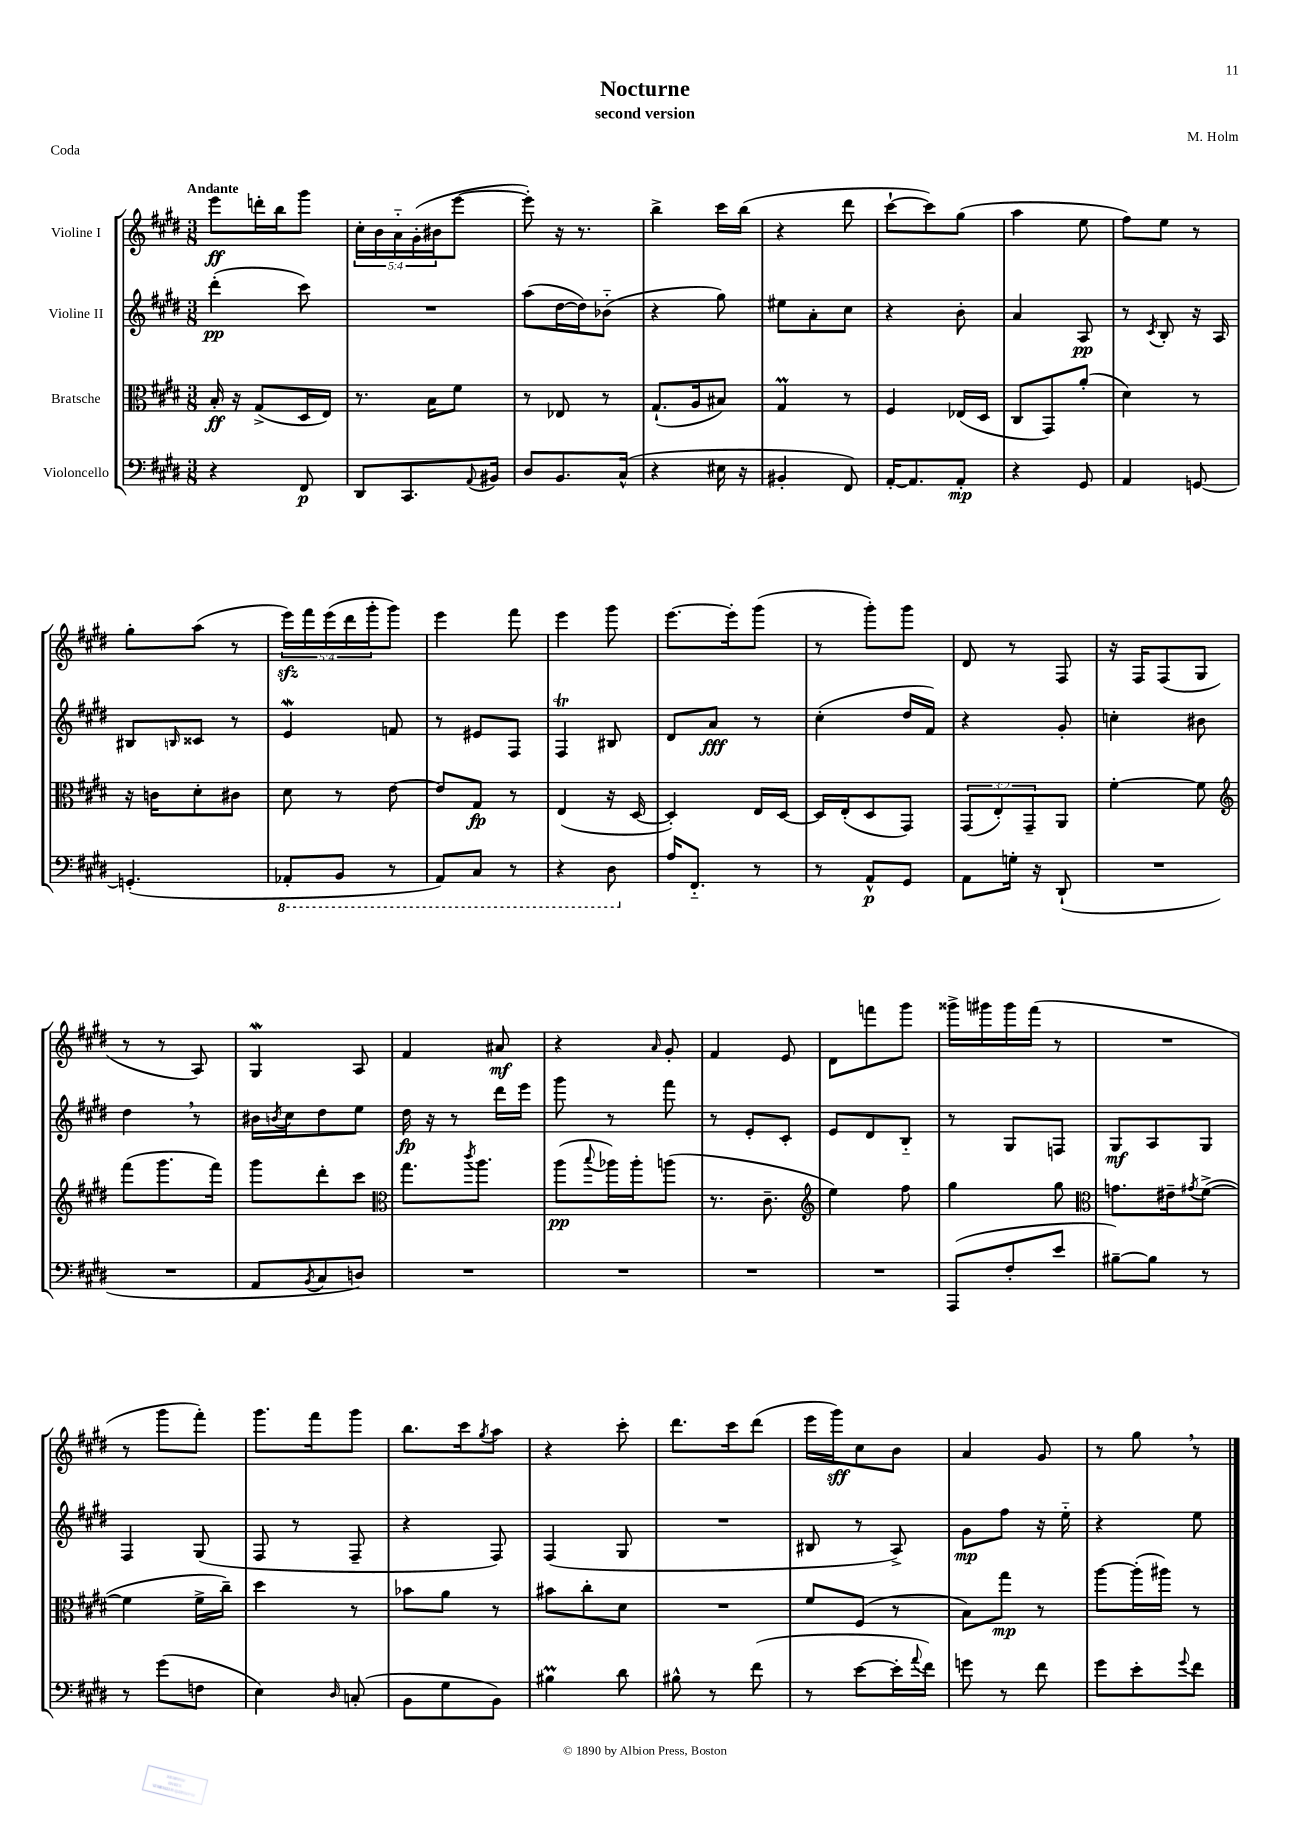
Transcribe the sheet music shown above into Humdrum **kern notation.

**kern	**kern	**kern	**kern
*staff4	*staff3	*staff2	*staff1
*clefF4	*clefC3	*clefG2	*clefG2
*k[f#c#g#d#]	*k[f#c#g#d#]	*k[f#c#g#d#]	*k[f#c#g#d#]
*M3/8	*M3/8	*M3/8	*M3/8
4r	16B'	(4ddd#'	8eee
.	16r	.	.
.	(8G#^	.	16ddd'
.	.	.	16bb
8FF#	16D#	8ccc#)	8ggg#
.	16E)	.	.
=	=	=	=
8DD#	8.r	4.r	20cc#'
.	.	.	20b
.	.	.	20a'~
8.CC#	.	.	.
.	.	.	(20g#'
.	16B	.	.
.	.	.	20b#
.	8f#	.	[8eee
8qqAA	.	.	.
16BB#	.	.	.
=	=	=	=
8D#	8r	(8aa	8eee'])
8.BB	8E-	[16dd#	16r
.	.	16dd#])	8.r
.	8r	(8b-'~	.
(16C#^^	.	.	.
=	=	=	=
4r	(8.G#`	4r	4bb^
.	16A	.	.
16E#	8B#)	8gg#)	16ccc#
16r	.	.	(16bb
=	=	=	=
4BB#'	4G#	8ee#	4r
.	.	8a'	.
8FF#)	8r	8cc#	8ddd#
=	=	=	=
[16AA'	4F#	4r	[8ccc#`
8.AA]	.	.	.
.	.	.	8ccc#])
8AA'	(16E-	8b'	(8gg#
.	16D#	.	.
=	=	=	=
4r	8C#	4a	4aa
.	8GG#)	.	.
8GG#	(8a'	8A	8ee
=	=	=	=
4AA	4d#)	8r	8ff#)
.	.	8qc#	.
.	.	8B'	8ee
[8GG	8r	16r	8r
.	.	16A	.
=	=	=	=
(4.GG']	16r	8B#	8gg#'
.	16c	.	.
.	.	16qqB	.
.	8d#'	8c##	(8aa
.	8c#	8r	8r
=	=	=	=
8AAA-'	8d#	4e	20eee)
.	.	.	20fff#
.	.	.	(20eee
8BBB	8r	.	.
.	.	.	20ddd#
.	.	.	20ggg#'
8r	[8e	8f	8ggg#)
=	=	=	=
8AAA)	8e]	8r	4eee
8CC#	8G#	8e#	.
8r	8r	8F#	8fff#
=	=	=	=
4r	(4E	4F#	4eee
8DD#	16r	8B#	8ggg#
.	[16D#	.	.
=	=	=	=
16A	4D#'])	8d#	[8.eee
8.FF#'~	.	.	.
.	.	8a	.
.	.	.	16eee']
8r	16E	8r	(8ggg#
.	[16D#	.	.
=	=	=	=
8r	16D#]	(4cc#'	8r
.	(16E'	.	.
8AA^^	8D#	.	8ggg#')
8GG#	8GG#)	16dd#	8ggg#
.	.	16f#)	.
=	=	=	=
8AA	(12GG#	4r	8d#
.	12E')	.	.
16G'	.	.	8r
.	12GG#~	.	.
16r	.	.	.
(8DD#`	8AA	8g#'	8F#
=	=	=	=
4.r	[4f#'	4cc'	16r
.	.	.	16F#
.	.	.	(8F#
.	8f#]	8b#	8G#
=	=	=	=
*	*clefG2	*	*
4.r	(8fff#	4dd#	8r
.	8.ggg#	.	8r
.	.	8r	8A)
.	16fff#)	.	.
=	=	=	=
8AA	8ggg#	16b#	4G#
.	.	8qb	.
.	.	16cc#	.
8qBB	.	.	.
8C#	8ddd#'	8dd#	.
8D)	8ccc#	8ee	8A
=	=	=	=
*	*clefC3	*	*
4.r	8.gg#	16dd#	4f#
.	.	16r	.
.	.	8r	.
.	8qccc#	.	.
.	8.aa	.	.
.	.	16ddd#	8a#
.	.	16eee	.
=	=	=	=
4.r	(8aa	8ggg#	4r
.	8qqbb	.	.
.	16aa-)	8r	.
.	16aa-'	.	.
.	.	.	16qqa
.	(8aa	8fff#	8g#'
=	=	=	=
4.r	8.r	8r	4f#
.	.	8e'	.
.	8.c#~	.	.
.	.	8c#'	8e
=	=	=	=
*	*clefG2	*	*
4.r	4ee)	8e	8d#
.	.	8d#	8fff
.	8ff#	8B'~	8ggg#
=	=	=	=
(8AAA	4gg#	8r	16ggg##^
.	.	.	16ggg#
8F#'	.	8G#	16ggg#
.	.	.	(16fff#
8e	8gg#	8F	8r
=	=	=	=
*	*clefC3	*	*
[8B#~)	8.g	8G#	4.r
8B#]	.	8A	.
.	16e#~	.	.
.	8qg#	.	.
8r	([8f#^	8G#	.
=	=	=	=
8r	4f#]	4F#	8r
(8g#	.	.	8ggg#
8F	16f#^	(8G#	8fff#')
.	16cc#~)	.	.
=	=	=	=
4E)	4dd#	8F#	8.ggg#
.	.	8r	.
.	.	.	16fff#
16qqD#	.	.	.
(8C'	8r	8F#~	8ggg#
=	=	=	=
8BB	8b-	4r	8.bb
8G#	8a	.	.
.	.	.	16ccc#
.	.	.	8qgg#
8BB)	8r	8F#)	8aa
=	=	=	=
4B#	8b#	(4F#	4r
.	8cc#'	.	.
8d#	8d#	8G#	8ccc#'
=	=	=	=
8B#^^	4.r	4.r	8.ddd#
8r	.	.	.
.	.	.	16ccc#
(8f#	.	.	(8ddd#
=	=	=	=
8r	8f#	8B#	16eee
.	.	.	16ggg#)
[8e	(8F#	8r	8cc#
16e']	8r	8A^)	8b
8qqa	.	.	.
16f#)	.	.	.
=	=	=	=
8g	8B)	8g#	4a
8r	8gg#	8ff#	.
8f#	8r	16r	8g#
.	.	16ee'~	.
=	=	=	=
8g#	[8aa	4r	8r
8e'	(16aa']	.	8gg#
.	16aa#)	.	.
8qqg#	.	.	.
8f#	8r	8ee	8r
==	==	==	==
*-	*-	*-	*-
